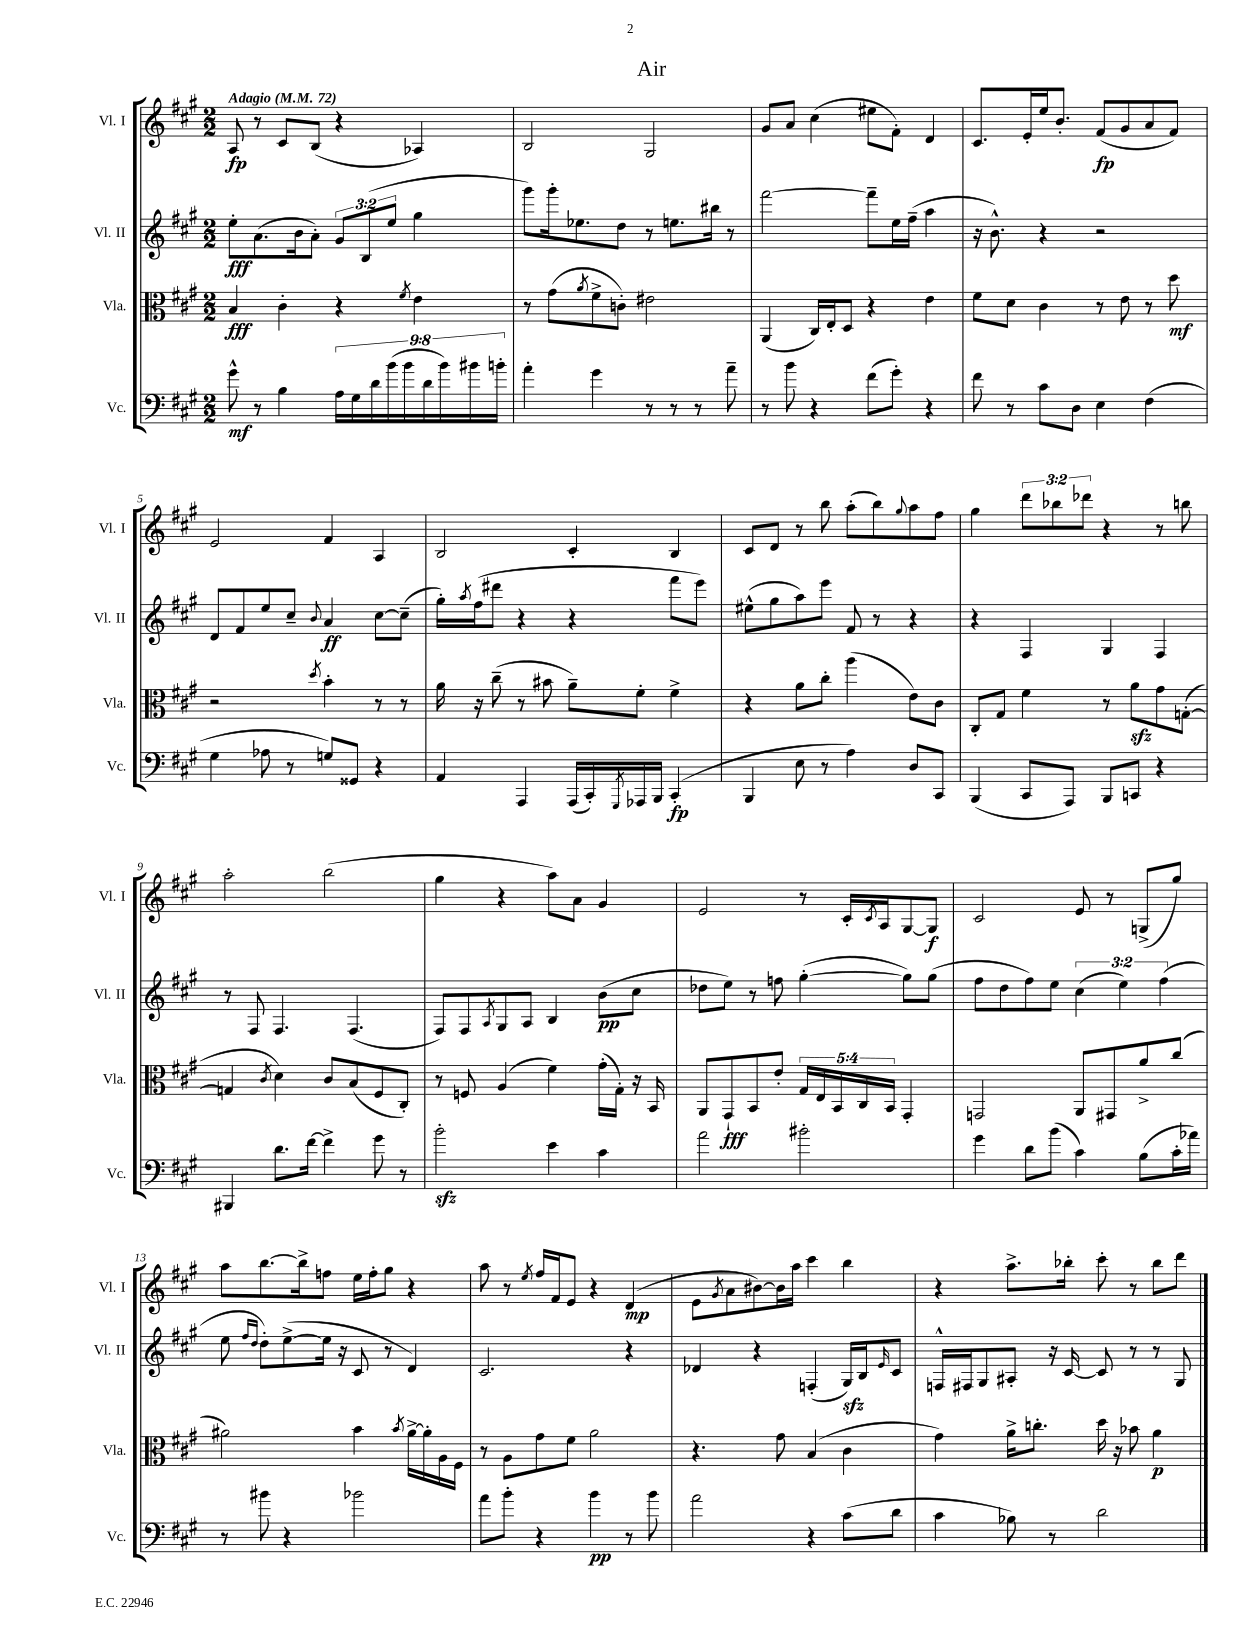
\header { title = "Air" }
<<
\new StaffGroup <<
\new Staff = "s0" \with { instrumentName = "Vl. I" shortInstrumentName = "Vl. I" } {
    \clef treble \key a \major \numericTimeSignature \time 2/2 \override Staff.TupletNumber.text = #tuplet-number::calc-fraction-text \tempo "Adagio" 4 = 72
    a8\fp r8 cis'8 b8( r4 aes4) |
    b2 gis2 |
    gis'8 a'8 cis''4( eis''8 fis'8-.) d'4 |
    cis'8. e'16-. e''16 b'8.-. fis'8\fp( gis'8 a'8 fis'8) |
    e'2 fis'4 a4 |
    b2 cis'4-. b4 |
    cis'8 d'8 r8 b''8 a''8-.( b''8) \appoggiatura { gis''8 } a''8 fis''8 |
    gis''4 \tuplet 3/2 { d'''8 bes''8 des'''8 } r4 r8 b''8 |
    a''2-. b''2( |
    gis''4 r4 a''8) a'8 gis'4 |
    e'2 r8 cis'16-. \acciaccatura { cis'8 } a16 gis8~ gis8\f |
    cis'2 e'8 r8 g8->( gis''8) |
    a''8 b''8.~ b''16-> f''8 e''16 f''16-. gis''8 r4 |
    a''8 r8 \acciaccatura { e''8 } fis''16 fis'16 e'8 r4 d'4\mp( |
    e'8 \acciaccatura { gis'8 } a'8 bis'8~) bis'16 a''16 cis'''4 b''4 |
    r4 a''8.-> bes''16-. cis'''8-. r8 bes''8 d'''8 \bar "|." |
}
\new Staff = "s1" \with { instrumentName = "Vl. II" shortInstrumentName = "Vl. II" } {
    \clef treble \key a \major \numericTimeSignature \time 2/2 \override Staff.TupletNumber.text = #tuplet-number::calc-fraction-text
    e''8-.\fff a'8.( b'16 a'8-.) \tuplet 3/2 { gis'8 b8( e''8 } gis''4 |
    gis'''8) gis'''16-. ees''8. d''8 r8 e''8. bis''16 r8 |
    fis'''2~ fis'''8-- e''16 fis''16--( a''4 |
    r16 b'8.-^) r4 r2 |
    d'8 fis'8 e''8 cis''8-- \appoggiatura { b'8 } a'4\ff cis''8~ cis''8--( |
    gis''16-.) \acciaccatura { a''8 } fis''16( dis'''8 r4 r4 fis'''8 e'''8) |
    eis''8-^( gis''8 a''8) e'''8 fis'8 r8 r4 |
    r4 fis4 gis4 fis4 |
    r8 fis8 fis4. fis4.( |
    fis8) fis8 \acciaccatura { a8 } gis8 a8 b4 b'8\pp( cis''8 |
    des''8 e''8) r8 f''8 gis''4~-.( gis''8) gis''8( |
    fis''8 d''8 fis''8) e''8 \tuplet 3/2 { cis''4( e''4) fis''4( } |
    e''8 \grace { fis''16 d''16 } d''8-.) e''8~->( e''16 r16 cis'8 r8 d'4) |
    cis'2. r4 |
    des'4 r4 f4-.( gis16\sfz) b16 \grace { e'16 } cis'8 |
    f16-^ fis16 gis8 ais8-. r16 cis'16~ cis'8 r8 r8 gis8 \bar "|." |
}
\new Staff = "s2" \with { instrumentName = "Vla." shortInstrumentName = "Vla." } {
    \clef alto \key a \major \numericTimeSignature \time 2/2 \override Staff.TupletNumber.text = #tuplet-number::calc-fraction-text
    b4\fff cis'4-. r4 \acciaccatura { fis'8 } e'4 |
    r8 gis'8( \acciaccatura { a'8 } fis'8-> c'8-.) eis'2 |
    a,4( cis16) e16-. d8 r4 e'4 |
    fis'8 d'8 cis'4 r8 e'8 r8 d''8\mf |
    r2 \acciaccatura { d''8 } b'4-. r8 r8 |
    a'16 r16 cis''8--( r8 bis'8 a'8--) fis'8-. fis'4-> |
    r4 a'8 cis''8-. a''4( e'8) cis'8 |
    cis8-. gis8 fis'4 r8 a'8\sfz gis'8 g8~-.( |
    g4 \acciaccatura { cis'8 } d'4) cis'8 b8( fis8 cis8-.) |
    r8 f8 a4( fis'4) gis'16-.( gis16-.) r16 b,16 |
    a,8 gis,8-!\fff b,8 e'8-. \tuplet 5/4 { gis16 e16 b,16 cis16 b,16 } gis,4-. |
    g,2 a,8 gis,8 a'8-> cis''8( |
    ais'2) b'4 \acciaccatura { b'8 } ais'16~-> ais'16-. a16 fis16 |
    r8 a8 gis'8 fis'8 a'2 |
    r4. gis'8 b4( cis'4 |
    gis'4) a'16-> c''8.-. d''16 r16 bes'8 a'4\p \bar "|." |
}
\new Staff = "s3" \with { instrumentName = "Vc." shortInstrumentName = "Vc." } {
    \clef bass \key a \major \numericTimeSignature \time 2/2 \override Staff.TupletNumber.text = #tuplet-number::calc-fraction-text
    gis'8-^\mf r8 b4 \tuplet 9/8 { a16 gis16 d'16 b'16( b'16 d'16 b'16) bis'16 b'16-. } |
    a'4-. gis'4 r8 r8 r8 a'8-- |
    r8 b'8 r4 fis'8( gis'8-.) r4 |
    fis'8 r8 cis'8 d8 e4 fis4( |
    gis4 aes8 r8 g8) gisis,8 r4 |
    a,4 a,,4 a,,16( cis,16-.) \acciaccatura { gis,,8 } aes,,16 b,,16 cis,4-.\fp( |
    b,,4 e8 r8 a4) d8 cis,8 |
    b,,4( cis,8 a,,8) b,,8 c,8 r4 |
    bis,,4 d'8. fis'16~ fis'4-> gis'8 r8 |
    b'2-.\sfz e'4 cis'4 |
    a'2 bis'2-. |
    gis'4 d'8 b'8( cis'4) b8( cis'16-. aes'16) |
    r8 bis'8 r4 bes'2 |
    a'8 b'8-. r4 b'4\pp r8 b'8 |
    a'2 r4 cis'8( d'8 |
    cis'4 bes8) r8 d'2 \bar "|." |
}
>>
>>
